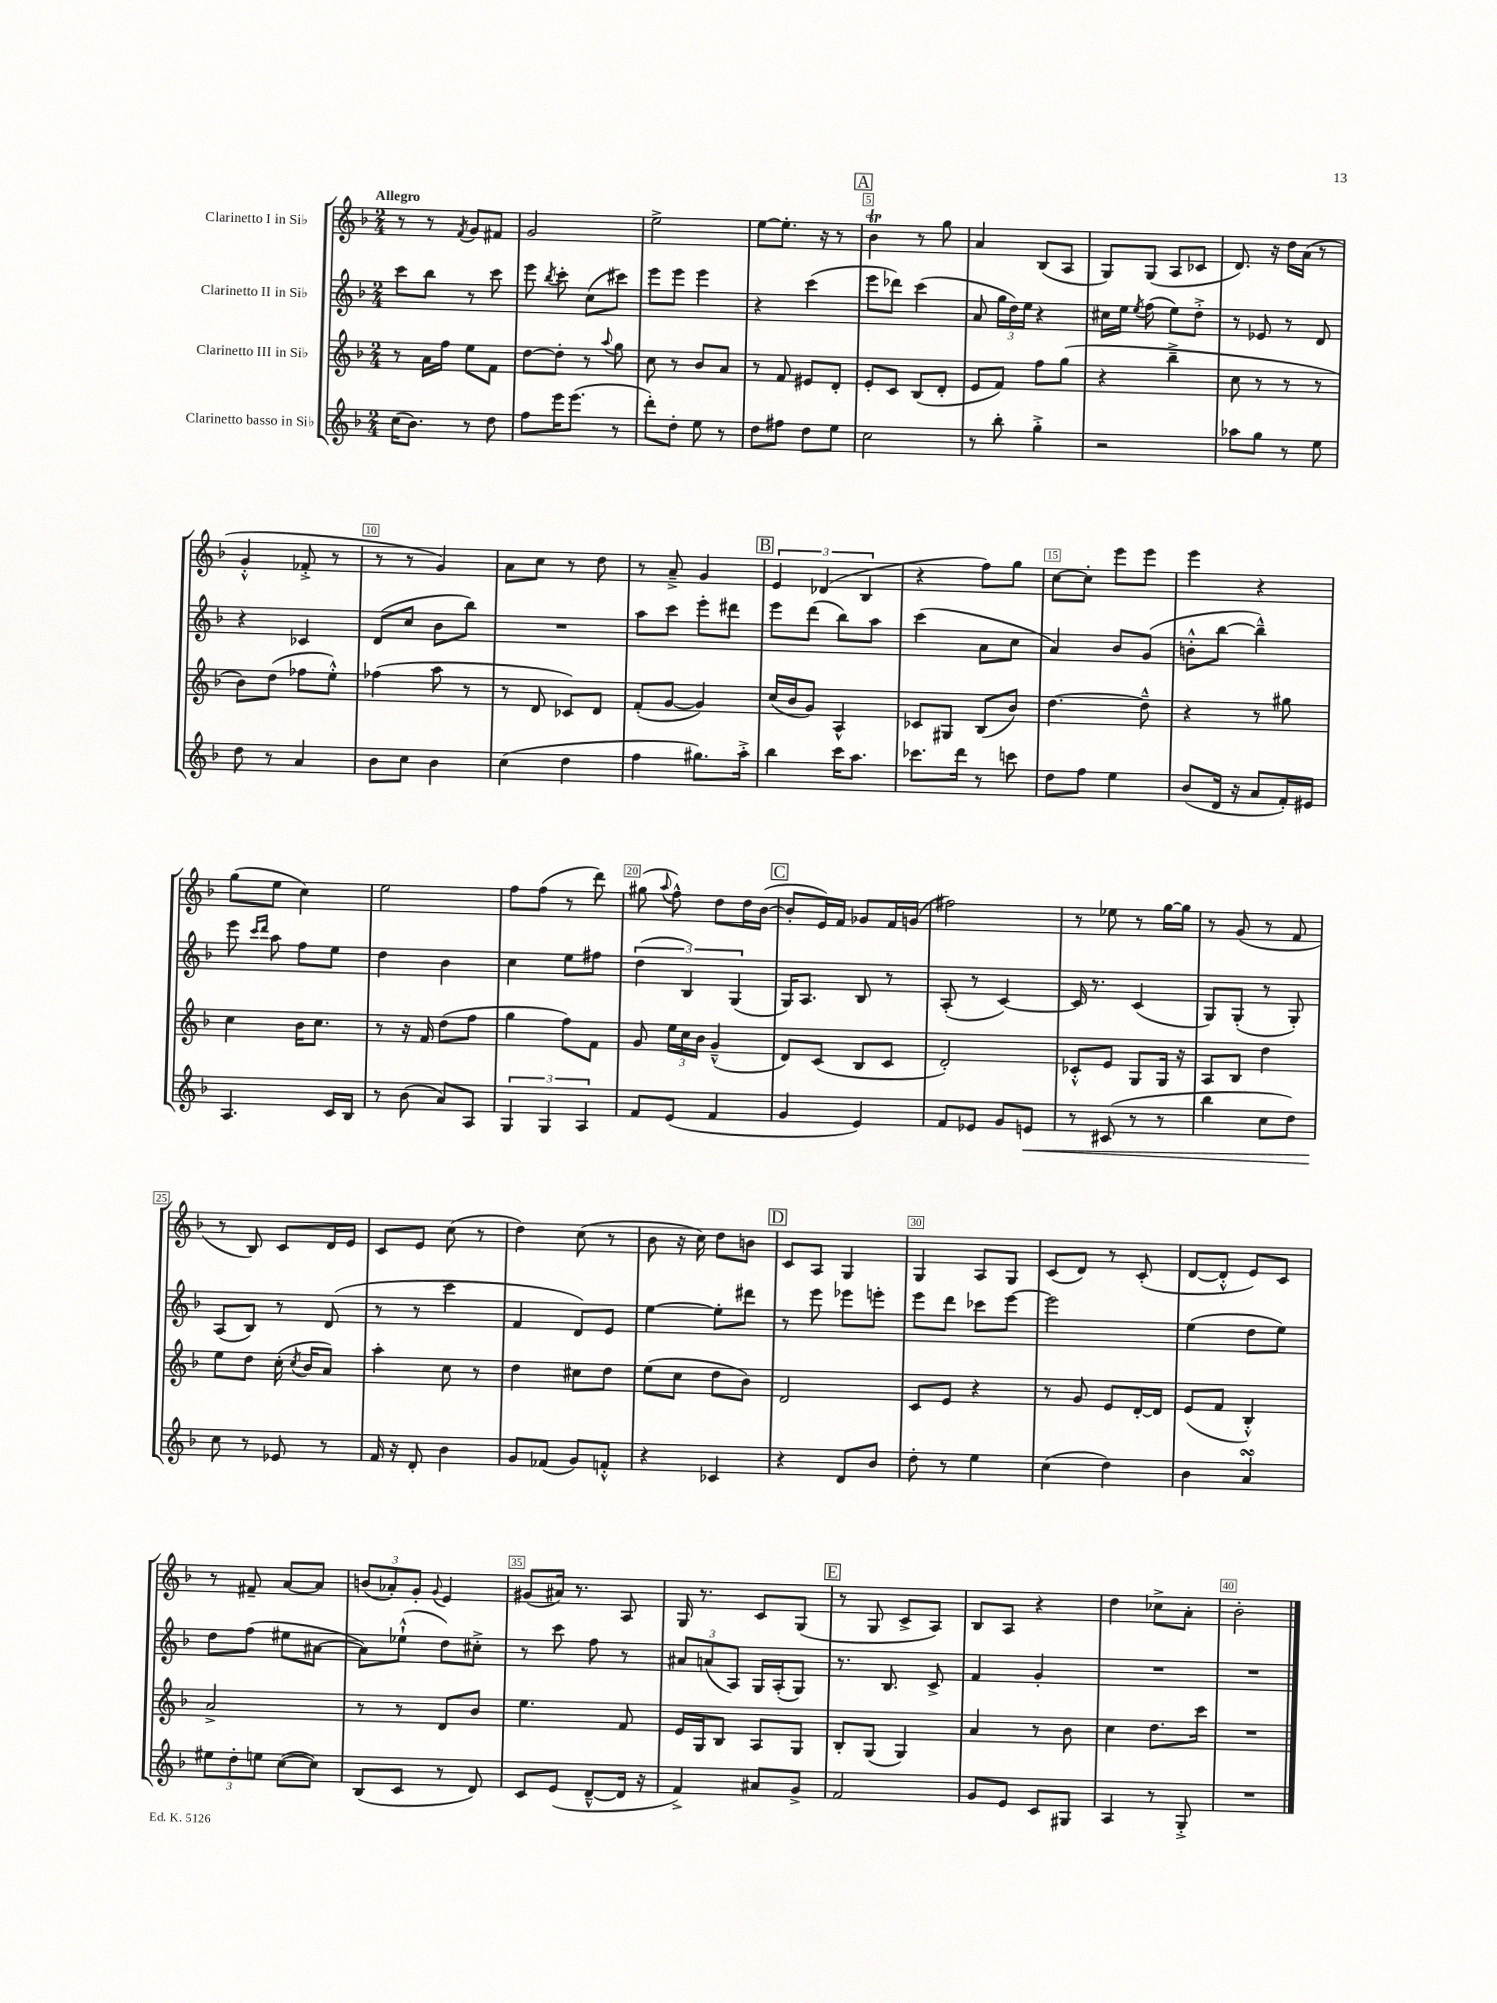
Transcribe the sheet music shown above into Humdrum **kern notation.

**kern	**kern	**kern	**kern
*staff4	*staff3	*staff2	*staff1
*clefG2	*clefG2	*clefG2	*clefG2
*k[b-]	*k[b-]	*k[b-]	*k[b-]
*M2/4	*M2/4	*M2/4	*M2/4
(16cc	8r	8ccc	8r
8.b-)	.	.	.
.	16a	8bb-	8r
.	16ff	.	.
.	.	.	8qf
8r	8ee	8r	8g
8dd	8f	8ccc	8f#
=	=	=	=
8ff	[8dd	8eee	2g
.	.	8qbb-	.
16eee	8dd']	8ccc'	.
(8.eee	.	.	.
.	8r	(8cc	.
.	8qqaa	.	.
8r	8gg	8ccc#)	.
=	=	=	=
8ddd')	8cc	8eee	2ee^
8dd'	8r	8eee	.
8ee	8b-	4eee	.
8r	8a	.	.
=	=	=	=
8dd	8r	4r	[8ee
8ff#	8f	.	8.ee']
8dd	8e#	(4ccc	.
.	.	.	16r
8ee	8d'	.	8r
=	=	=	=
2cc	8e'	8eee	4b-
.	8c	8ddd-)	.
.	(8B-	(4ccc	8r
.	8d'	.	8gg
=	=	=	=
8r	8e	8a	4a
8bb-'	8f)	24gg	.
.	.	24dd)	.
.	.	24ee	.
4gg'^	8ff	4r	(8B-
.	(8gg	.	8A
=	=	=	=
2r	4r	16cc#	8G)
.	.	16ee	.
.	.	8qee	.
.	.	(8ff	(8G
.	4bb-~^	8ee)	8A
.	.	8dd'^	8c-
=	=	=	=
8aa-	8cc	8r	8.d)
8gg	8r	8e-	.
.	.	.	16r
8r	8r	8r	16dd
.	.	.	(16a
8ee	8r	8d	8r
=	=	=	=
8dd	8b-)	4r	4g'^^
8r	(8dd	.	.
4a	8ff-	4c-	8f-'^
.	8ee'^^)	.	8r
=	=	=	=
8b-	(4ff-	(8d	8r
8cc	.	8cc	8r
4b-	8aa	8b-	4g)
.	8r	8bb-)	.
=	=	=	=
(4cc	8r	2r	8a
.	8d	.	8cc
4dd	8c-)	.	8r
.	8d	.	8dd
=	=	=	=
4ff	(8f'	8aa	8r
.	[8g	8ccc	8a~^
8.gg#)	4g])	8eee'	4g
.	.	8ddd#	.
16aa'^	.	.	.
=	=	=	=
4bb-	(16cc	8eee	6e
.	16b-	.	.
.	8g)	(8ddd	.
.	.	.	(6d-
16ccc	4A^^	8bb-)	.
8.aa	.	.	.
.	.	.	6B-
.	.	8aa	.
=	=	=	=
8.ccc-	8c-	(4ccc	4r
.	8G#	.	.
16ddd	.	.	.
8r	(8B-	8a	8ff)
8ccc	8b-)	8cc	8gg
=	=	=	=
8dd	[4.dd	4a)	[8cc
8ff	.	.	8cc']
4ee	.	8b-	8eee
.	8dd~^^]	(8g	8eee
=	=	=	=
(8b-	4r	8b'^^	4eee
16d	.	[8bb-	.
16r	.	.	.
8a	8r	4bb-~^^])	4r
16f')	8gg#	.	.
16e#	.	.	.
=	=	=	=
4.A	4cc	8eee	(8gg
.	.	16qqccc	.
.	.	16qqddd	.
.	.	8aa	8ee
.	16b-	8ff	4cc)
.	8.cc	.	.
16c	.	8ee	.
16B-	.	.	.
=	=	=	=
8r	8r	4dd	2ee
(8b-	16r	.	.
.	16f	.	.
8a)	(8dd	4b-	.
8A	8ff	.	.
=	=	=	=
6G	4gg	4cc	8ff
.	.	.	(8ff
6G	.	.	.
.	8ff)	8ee	8r
6A	.	.	.
.	8f	8ff#	8ddd)
=	=	=	=
8f	8g	(6dd	(8gg#
.	.	.	8qqaa
(8e	24ee	.	8ff^^)
.	24cc	6B-)	.
.	24b-	.	.
4f	(4g~^^	.	8dd
.	.	(6G	.
.	.	.	16dd
.	.	.	([16b-
=	=	=	=
4g	8d)	16G)	8b-']
.	.	8.A	.
.	(8c	.	16e)
.	.	.	16f
4e)	8B-	8B-	8g-
.	8c	8r	16f
.	.	.	(16g
=	=	=	=
8f	2d')	(8A'	2ff#)
8e-	.	8r	.
8g	.	[4c)	.
8e	.	.	.
=	=	=	=
8r	8c-'^^	16c]	8r
.	.	8.r	.
(8c#	8e	.	8ee-
8r	8G	(4c	8r
8r	16G	.	[16gg
.	16r	.	16gg]
=	=	=	=
4bb-	8A	8G)	8r
.	8B-	(8G'	(8g
8cc	4dd	8r	8r
8dd)	.	8G')	8f
=	=	=	=
8cc	8ee	(8A	8r
8r	8dd	8B-)	8B-)
8e-	(16cc'	8r	8c
.	8qcc	.	.
.	16b-	.	.
8r	8a)	(8d	16d
.	.	.	16e
=	=	=	=
16f	4aa'	8r	8c
16r	.	.	.
8d'	.	8r	8e
4b-	8cc	4ccc	(8cc
.	8r	.	8r
=	=	=	=
8g	4dd	4f	4dd)
(8f-	.	.	.
8g)	8cc#	8d)	(8cc
8f'^^	8dd	8e	8r
=	=	=	=
4r	(8ee	[4ee	8b-
.	8cc	.	16r
.	.	.	16cc)
4c-	8dd	8ee']	8dd
.	8b-)	8ddd#	8b
=	=	=	=
4r	2d	8r	8c
.	.	8eee	8A
8d	.	8eee-	4G
8b-	.	8eee'	.
=	=	=	=
8dd'	8c	8eee	4G
8r	8e	8ddd	.
4ee	4r	8ccc-	8A
.	.	[8eee	8G
=	=	=	=
(4cc	8r	2eee]	(8c
.	8g	.	8d)
4dd)	8e	.	8r
.	[16d'	.	(8c'
.	16d]	.	.
=	=	=	=
4b-	(8e	(4ee	[8d
.	8f	.	8d'^^]
4a	4B-'^^)	8dd	8e)
.	.	8ee)	8c
=	=	=	=
12ee#	2a^	8dd	8r
12dd'	.	.	.
.	.	(8ff	8f#~
12ee	.	.	.
([8cc	.	8ee#	[8a
8cc])	.	[8a#	8a]
=	=	=	=
(8B-	8r	8a#])	(12b
.	.	.	12a-')
8c	8r	(8ee-`^^	.
.	.	.	12g'
.	.	.	8qqg
8r	8d	8dd)	4e
8d)	8b-	8cc#'^	.
=	=	=	=
8c	4.ee	8r	(8g#
(8e	.	8ccc	16a#)
.	.	.	8.r
[8d~^^	.	8ff	.
16d]	8f	8r	8A
16r	.	.	.
=	=	=	=
4f^)	16e	12a#	16G
.	16G	.	8.r
.	.	(12a	.
.	8B-	.	.
.	.	12A)	.
8a#	8A	16G	8c
.	.	(16A'	.
8g^	8G	8G)	(8G
=	=	=	=
2f	8B-'	8.r	8r
.	(8G	.	8G
.	.	8.B-	.
.	4G)	.	8c^
.	.	8c^	8A)
=	=	=	=
8g	4a	4f	8B-
8e	.	.	8A
8c	8r	4g'	4r
8G#	8b-	.	.
=	=	=	=
4A	4cc	2r	4dd
8r	8.dd	.	8cc-^
8G'^	.	.	8a'
.	16ccc	.	.
=	=	=	=
2r	2r	2r	2b-'
==	==	==	==
*-	*-	*-	*-
